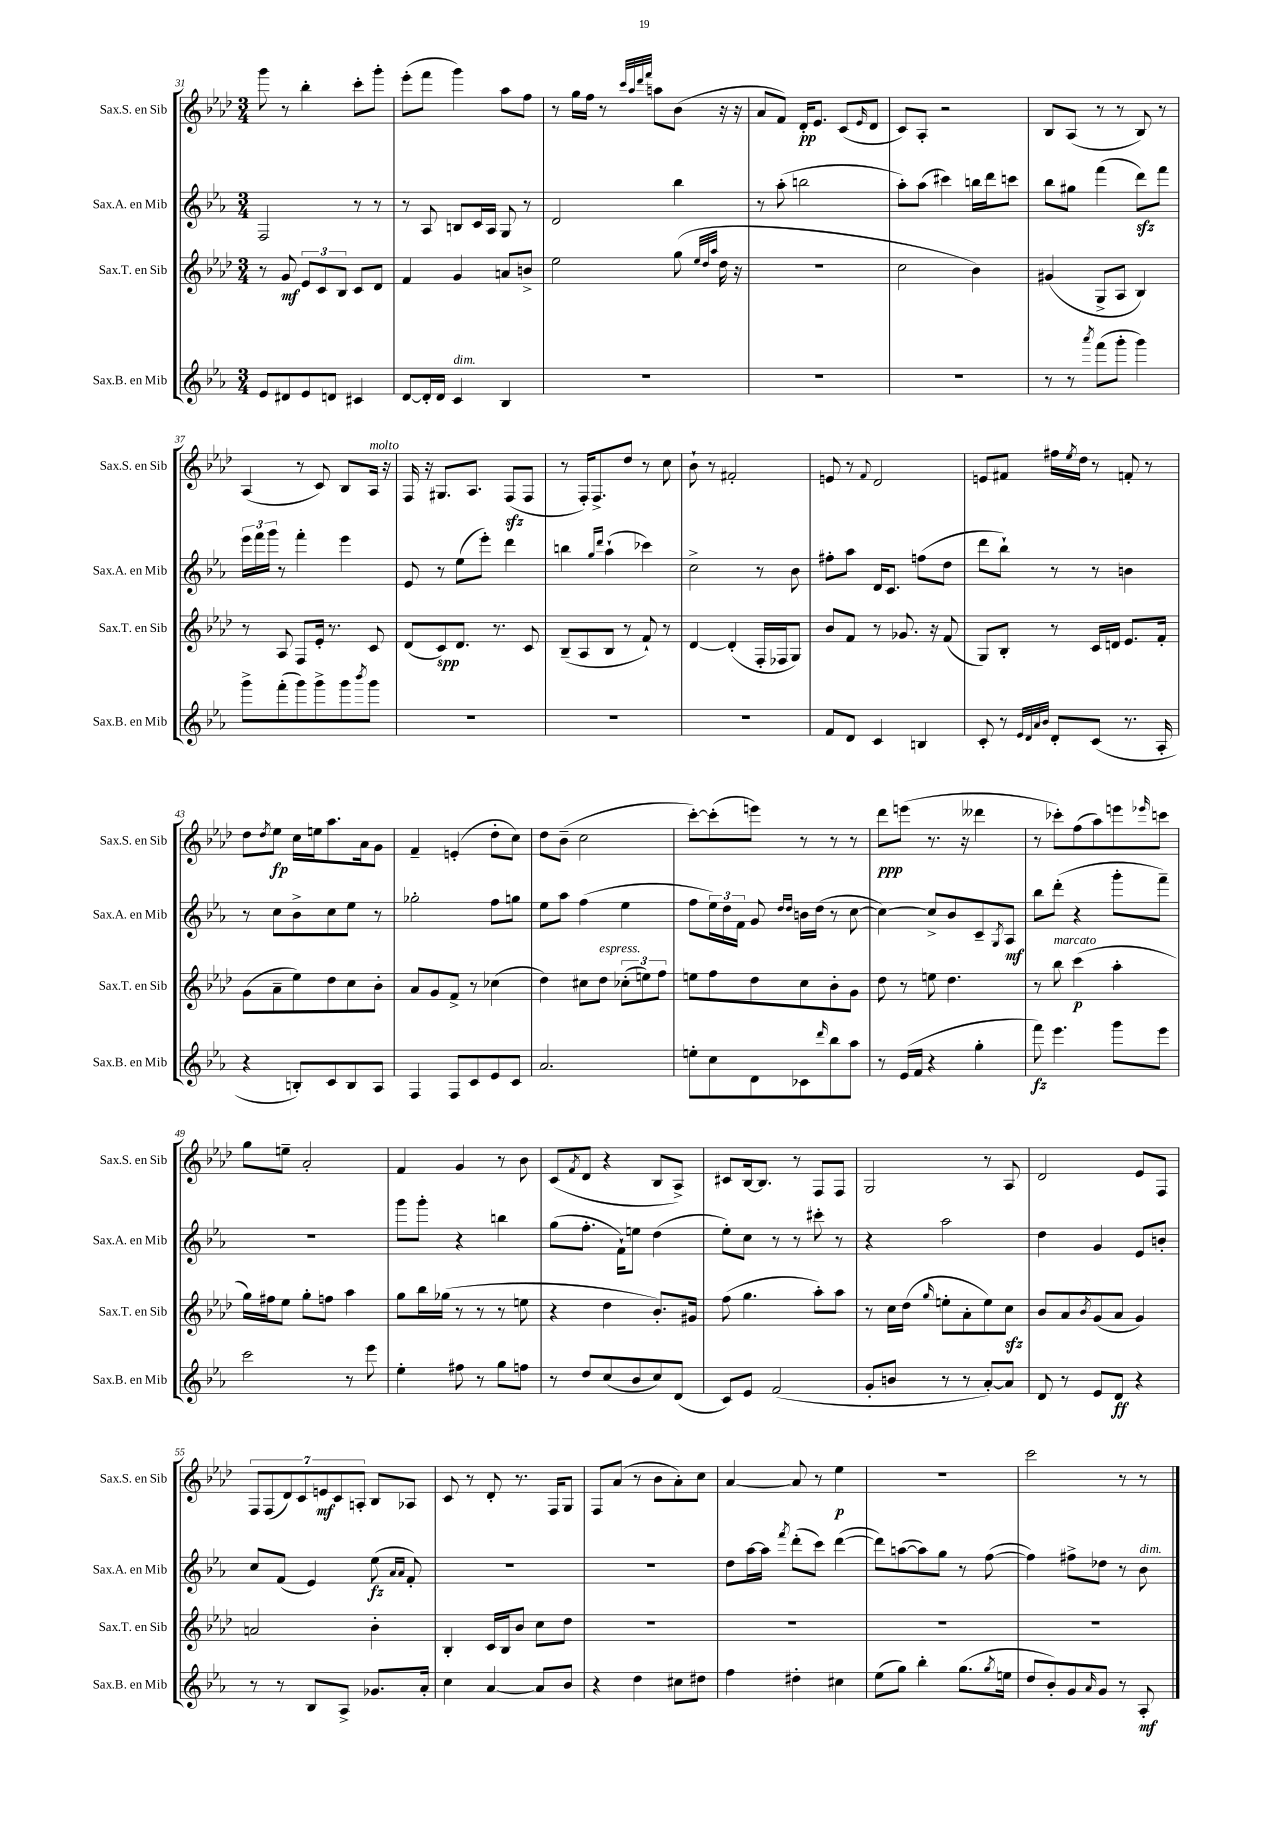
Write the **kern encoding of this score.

**kern	**dynam	**kern	**dynam	**kern	**dynam	**kern	**dynam
*part4	*part4	*part3	*part3	*part2	*part2	*part1	*part1
*staff4	*staff4	*staff3	*staff3	*staff2	*staff2	*staff1	*staff1
*I"Sax.B. en Mib	*	*I"Sax.T. en Sib	*	*I"Sax.A. en Mib	*	*I"Sax.S. en Sib	*
*I'Sax.B. en Mib	*	*I'Sax.T. en Sib	*	*I'Sax.A. en Mib	*	*I'Sax.S. en Sib	*
*clefG2	*	*clefG2	*	*clefG2	*	*clefG2	*
*k[b-e-a-]	*	*k[b-e-a-d-]	*	*k[b-e-a-]	*	*k[b-e-a-d-]	*
*M3/4	*	*M3/4	*	*M3/4	*	*M3/4	*
=31	=31	=31	=31	=31	=31	=31	=31
8e-/L	.	8r	.	2F/	.	8ggg\	.
8d#X/	.	8g/	mf	.	.	8r	.
8e-/	.	12e-/L	.	.	.	4bb-'\	.
.	.	12c/	.	.	.	.	.
8dn/J	.	.	.	.	.	.	.
.	.	12B-/J	.	.	.	.	.
4c#X/	.	8c/L	.	8r	.	8ccc'\L	.
.	.	8d-/J	.	8r	.	8ggg'\J	.
=32	=32	=32	=32	=32	=32	=32	=32
[8d/L	.	4f/	.	8r	.	(8eee-'\L	.
16d'/L]	.	.	.	8A-/	.	8fff\J	.
16d/JJ	.	.	.	.	.	.	.
!LO:TX:a:i:t=dim.	!	!	!	!	!	!	!
4c/	.	4g/	.	8Bn/L	.	4ggg\)	.
.	.	.	.	16c/L	.	.	.
.	.	.	.	16A-/JJ	.	.	.
4B-/	.	8an/L	.	8G/	.	8aa-\L	.
.	.	8bn^/J	.	8r	.	8ff\J	.
=33	=33	=33	=33	=33	=33	=33	=33
2.r	.	2ee-\	.	2d/	.	8r	.
.	.	.	.	.	.	16gg\LL	.
.	.	.	.	.	.	16ff\JJ	.
.	.	.	.	.	.	8r	.
.	.	.	.	.	.	32qqccc/LLL	.
.	.	.	.	.	.	32qqaa-/	.
.	.	.	.	.	.	32qqddd-/	.
.	.	.	.	.	.	32qqfff/JJJ	.
.	.	.	.	.	.	8aan\L	.
.	.	(8gg\	.	4bb-\	.	(8b-\J	.
.	.	32qqee-/LLL	.	.	.	.	.
.	.	32qqdd-/	.	.	.	.	.
.	.	32qqaa-/JJJ	.	.	.	.	.
.	.	16dd-\	.	.	.	16r	.
.	.	16r	.	.	.	16r	.
=34	=34	=34	=34	=34	=34	=34	=34
2.r	.	2.r	.	8r	.	8a-/L	.
.	.	.	.	(8aa-'\	.	8f/J)	.
.	.	.	.	2bbn\	.	16d-'/KL	pp
.	.	.	.	.	.	8.e-/J	.
.	.	.	.	.	.	(8c/L	.
.	.	.	.	.	.	16qqe-/	.
.	.	.	.	.	.	8d-/J	.
=35	=35	=35	=35	=35	=35	=35	=35
2.r	.	2cc\	.	8aa-'\L)	.	8c/L)	.
.	.	.	.	(8aa-\J	.	8A-'/J	.
.	.	.	.	4ccc#X\)	.	2r	.
.	.	4b-\)	.	16bbn\LL	.	.	.
.	.	.	.	16ddd\J	.	.	.
.	.	.	.	8cccn\J	.	.	.
=36	=36	=36	=36	=36	=36	=36	=36
8r	.	(4g#X/	.	8bb-\L	.	8B-/L	.
8r	.	.	.	8gg#X\J	.	(8A-/J	.
8qaaa-/	.	.	.	.	.	.	.
(8fff\L	.	8G^/L	.	(4fff\	.	8r	.
8ggg'\J	.	8A-/J	.	.	.	8r	.
4ggg\)	.	4B-/)	.	8dddzz\L)	.	8B-/)	.
.	.	.	.	8fff\J	.	8r	.
!!LO:LB:g=z
=37	=37	=37	=37	=37	=37	=37	=37
8ggg^\L	.	8r	.	24eee-\LL	.	(4A-/	.
.	.	.	.	24fff\	.	.	.
.	.	.	.	24ggg\JJ	.	.	.
(8fff'\	.	8A-/	.	8r	.	.	.
8ggg\)	.	8F/L	.	4fff'\	.	8r	.
8ggg^\	.	16e-'/Jk	.	.	.	8c/)	.
.	.	8.r	.	.	.	.	.
8ggg\	.	.	.	4eee-\	.	8B-/L	.
8qbbb-/	.	.	.	.	.	.	.
!	!	!	!	!	!	!LO:TX:a:i:t=molto	!
8ggg\J	.	8c/	.	.	.	16A-/Jk	.
.	.	.	.	.	.	16r	.
=38	=38	=38	=38	=38	=38	=38	=38
2.r	.	(8d-/L	.	8e-/	.	16F/	.
.	.	.	.	.	.	16r	.
.	.	8c/)	spp	8r	.	8.G#X/L	.
.	.	8.d-/J	.	(8ee-\L	.	.	.
.	.	.	.	.	.	8.A-/J	.
.	.	.	.	8eee-'\J)	.	.	.
.	.	8.r	.	.	.	.	.
.	.	.	.	4ddd\	.	(8Fzz/L	.
.	.	8c/	.	.	.	8F/J	.
=39	=39	=39	=39	=39	=39	=39	=39
2.r	.	(8B-~/L	.	4bbn\	.	8r	.
.	.	8A-/	.	.	.	16F'/KL)	.
.	.	.	.	.	.	8.F^/	.
.	.	.	.	16qqgg/LL	.	.	.
.	.	.	.	16qqddd/JJ	.	.	.
.	.	8B-/J	.	(4aa-`\	.	.	.
.	.	8r	.	.	.	8dd-/J	.
.	.	8f`/)	.	4ccc-X\)	.	8r	.
.	.	8r	.	.	.	8cc\	.
=40	=40	=40	=40	=40	=40	=40	=40
2.r	.	[4d-/	.	2cc^\	.	8b-`\	.
.	.	.	.	.	.	8r	.
.	.	(4d-'/]	.	.	.	2f#X'/	.
.	.	16F'/LL	.	8r	.	.	.
.	.	16F-X/J	.	.	.	.	.
.	.	8G/J)	.	8b-\	.	.	.
=41	=41	=41	=41	=41	=41	=41	=41
8f/L	.	8b-/L	.	8ff#X'\L	.	8en/	.
8d/J	.	8f/J	.	8aa-\J	.	8r	.
.	.	.	.	.	.	8qqf/	.
4c/	.	8r	.	16d/KL	.	2d-/	.
.	.	.	.	8.c/J	.	.	.
.	.	8.g-X/	.	.	.	.	.
4Bn/	.	.	.	(8ffn\L	.	.	.
.	.	16r	.	.	.	.	.
.	.	(8f/	.	8dd\J	.	.	.
=42	=42	=42	=42	=42	=42	=42	=42
8c'/	.	8G/L)	.	8ddd\L	.	8en/L	.
8r	.	8B-'/J	.	8bb-`\J)	.	8f#X/J	.
32qqe-/LLL	.	.	.	.	.	.	.
32qqd/	.	.	.	.	.	.	.
32qqa-/	.	.	.	.	.	.	.
32qqb-/JJJ	.	.	.	.	.	.	.
8d'/L	.	8r	.	8r	.	16ff#X\LL	.
.	.	.	.	.	.	8qee-/	.
.	.	.	.	.	.	16dd-\JJ	.
(8c/J	.	16c/LL	.	8r	.	8r	.
.	.	16dn/JJ	.	.	.	.	.
8.r	.	8.e-/L	.	4bn\	.	8fn'/	.
.	.	.	.	.	.	8r	.
16A-'/	.	16f'/Jk	.	.	.	.	.
!!LO:LB:g=z
=43	=43	=43	=43	=43	=43	=43	=43
4r	.	(8g\L	.	8r	.	8dd-\L	.
.	.	.	.	.	.	8qdd-/	.
.	.	8a-~\	.	8cc\L	.	8ee-\J	fp
8Bn'/L)	.	8ee-\)	.	8b-^\	.	16cc\LL	.
.	.	.	.	.	.	16een\J	.
8c/	.	8dd-\	.	8cc\	.	8.aa-\	.
8B/	.	8cc\	.	8ee-\J	.	.	.
.	.	.	.	.	.	16a-\k	.
8A-/J	.	8b-'\J	.	8r	.	8g\J	.
=44	=44	=44	=44	=44	=44	=44	=44
4F/	.	8a-/L	.	2gg-X'\	.	4f~/	.
.	.	8g/	.	.	.	.	.
8F/L	.	8f^/J	.	.	.	(4en'/	.
8c/	.	8r	.	.	.	.	.
8e-/	.	(4cc-X\	.	8ff\L	.	8dd-'\L	.
8c/J	.	.	.	8ggn\J	.	8cc\J)	.
=45	=45	=45	=45	=45	=45	=45	=45
2.a-/	.	4dd-\)	.	8ee-\L	.	8dd-\L	.
.	.	.	.	8aa-\J	.	(8b-~\J	.
.	.	8cc#X\L	.	(4ff\	.	2cc\	.
!	!	!LO:TX:a:i:t=espress.	!	!	!	!	!
.	.	8dd-\J	.	.	.	.	.
.	.	(12cc-X'\L	.	4ee-\	.	.	.
.	.	12een\)	.	.	.	.	.
.	.	12ff\J	.	.	.	.	.
=46	=46	=46	=46	=46	=46	=46	=46
8een'\L	.	8een\L	.	8ff\L	.	[8ccc'\L)	.
8cc\	.	8ff\	.	24ee-\L)	.	(8ccc'\]	.
.	.	.	.	24dd\	.	.	.
.	.	.	.	24f\JJ	.	.	.
8d\	.	8dd-\	.	8g/	.	8eeen\J)	.
.	.	.	.	16qqdd/LL	.	.	.
.	.	.	.	16qqdd/JJ	.	.	.
8c-X\	.	8cc\	.	16bn\LL	.	8r	.
.	.	.	.	(16dd\JJ	.	.	.
16qqddd/	.	.	.	.	.	.	.
8bb-\	.	8b-'\	.	8r	.	8r	.
8aa-\J	.	8g\J	.	[8cc\	.	8r	.
=47	=47	=47	=47	=47	=47	=47	=47
8r	.	8dd-\	.	4cc\_)	.	8ddd-\L	ppp
(16e-/LL	.	8r	.	.	.	(8eeen\J	.
16f/JJ	.	.	.	.	.	.	.
4r	.	8een\	.	8cc^/L]	.	8.r	.
.	.	4.dd-\	.	8b-/	.	.	.
.	.	.	.	.	.	16r	.
4gg'\	.	.	.	8c~/	.	4ddd--X\	.
.	.	.	.	8qG/	.	.	.
.	.	.	.	8A-/J	mf	.	.
=48	=48	=48	=48	=48	=48	=48	=48
8fff\)	fz	8r	.	8bb-\L	.	8r	.
!	!	!LO:TX:a:i:t=marcato	!	!	!	!	!
4.eee-\	.	8bb-\	.	(8ddd'\J	.	8ccc-X'\L)	.
.	.	(4ccc\	p	4r	.	(8ff\	.
.	.	.	.	.	.	8aa-\)	.
8ggg\L	.	4aa-'\	.	8ggg'\L	.	8eeen\	.
.	.	.	.	.	.	16qqeee-X/	.
8eee-\J	.	.	.	8fff~\J)	.	8cccn\J	.
!!LO:LB:g=z
=49	=49	=49	=49	=49	=49	=49	=49
2ccc\	.	16gg\LL)	.	2.r	.	8gg\L	.
.	.	16ff#X\J	.	.	.	.	.
.	.	8ee-\J	.	.	.	8een~\J	.
.	.	8gg'\L	.	.	.	2a-'/	.
.	.	8ffn\J	.	.	.	.	.
8r	.	4aa-\	.	.	.	.	.
8eee-\	.	.	.	.	.	.	.
=50	=50	=50	=50	=50	=50	=50	=50
4ee-'\	.	8gg\L	.	8ggg\L	.	4f/	.
.	.	16bb-\L	.	8ggg'\J	.	.	.
.	.	(16gg-X\JJ	.	.	.	.	.
8ff#X\	.	8r	.	4r	.	4g/	.
8r	.	8r	.	.	.	.	.
8gg\L	.	8r	.	4bbn\	.	8r	.
8ffn\J	.	8een\	.	.	.	8b-\	.
=51	=51	=51	=51	=51	=51	=51	=51
8r	.	4r	.	(8gg\L	.	(8c/L	.
.	.	.	.	.	.	8qf/	.
8dd/L	.	.	.	8.ff'\J	.	8d-/J	.
(8cc/	.	4dd-\	.	.	.	4r	.
.	.	.	.	16f`\KL)	.	.	.
8b-/	.	.	.	8een\J	.	.	.
8cc/)	.	8.b-'/L)	.	(4dd\	.	8B-/L	.
(8d/J	.	.	.	.	.	8A-^/J)	.
.	.	16g#X/Jk	.	.	.	.	.
=52	=52	=52	=52	=52	=52	=52	=52
8c/L)	.	(8ff\	.	8ee-'\L)	.	8c#X/L	.
8e-/J	.	4.gg\	.	8cc\J	.	[16B-/k	.
.	.	.	.	.	.	8.B-/J]	.
(2f/	.	.	.	8r	.	.	.
.	.	.	.	8r	.	8r	.
.	.	8aa-'\L)	.	8ccc#X'\	.	8F/L	.
.	.	8aa-\J	.	8r	.	8F/J	.
=53	=53	=53	=53	=53	=53	=53	=53
8g'/L	.	8r	.	4r	.	2G/	.
8bn/J	.	16cc\LL	.	.	.	.	.
.	.	(16dd-\JJ	.	.	.	.	.
.	.	16qqgg/	.	.	.	.	.
8r	.	8een'\L	.	2aa-\	.	.	.
8r	.	8a-'\	.	.	.	.	.
[8a-'/L)	.	8ee\)	.	.	.	8r	.
8a-/J]	.	8cczz\J	.	.	.	8A-/	.
=54	=54	=54	=54	=54	=54	=54	=54
8d/	.	8b-/L	.	4dd\	.	2d-/	.
8r	.	8a-/	.	.	.	.	.
.	.	8qb-/	.	.	.	.	.
8e-/L	.	(8g/	.	4g/	.	.	.
8d/J	ff	8a-/J	.	.	.	.	.
4r	.	4g/)	.	8e-/L	.	8e-/L	.
.	.	.	.	8bn'/J	.	8F/J	.
!!LO:LB:g=z
=55	=55	=55	=55	=55	=55	=55	=55
8r	.	2an/	.	8cc/L	.	14F/L	.
.	.	.	.	.	.	(14F/	.
8r	.	.	.	(8f/J	.	.	.
.	.	.	.	.	.	14d-/)	.
.	.	.	.	.	.	14c/	.
8B-/L	.	.	.	4e-/)	.	.	.
.	.	.	.	.	.	14en/	mf
.	.	.	.	.	.	14c/	.
8A-^/J	.	.	.	.	.	.	.
.	.	.	.	.	.	14An'/J	.
8.g-X/L	.	4b-'\	.	(8ee-\	fz	8B-/L	.
.	.	.	.	16qqa-/LL	.	.	.
.	.	.	.	16qqa-/JJ	.	.	.
.	.	.	.	8f'/)	.	8A-X/J	.
16a-'/Jk	.	.	.	.	.	.	.
=56	=56	=56	=56	=56	=56	=56	=56
4cc\	.	4B-'/	.	2.r	.	8c/	.
.	.	.	.	.	.	8r	.
[4a-/	.	16c/LL	.	.	.	8d-'/	.
.	.	16B-/J	.	.	.	.	.
.	.	8b-/J	.	.	.	8.r	.
8a-/L]	.	8cc\L	.	.	.	.	.
.	.	.	.	.	.	16F/KL	.
8b-/J	.	8dd-\J	.	.	.	8G/J	.
=57	=57	=57	=57	=57	=57	=57	=57
4r	.	2.r	.	2.r	.	8F/L	.
.	.	.	.	.	.	(8a-/J	.
4dd\	.	.	.	.	.	8r	.
.	.	.	.	.	.	8b-\L	.
8cc#X\L	.	.	.	.	.	8a-'\)	.
8dd#X\J	.	.	.	.	.	8cc\J	.
=58	=58	=58	=58	=58	=58	=58	=58
4ff\	.	2.r	.	8dd\L	.	[4a-/	.
.	.	.	.	[16aa-\L	.	.	.
.	.	.	.	16aa-\JJ]	.	.	.
.	.	.	.	8qfff/	.	.	.
4dd#X'\	.	.	.	(8ddd'\L	.	8a-/]	.
.	.	.	.	8ccc\J)	.	8r	.
4cc#X\	.	.	.	([4ddd\	.	4ee-\	p
=59	=59	=59	=59	=59	=59	=59	=59
(8ee-\L	.	2.r	.	8ddd\L])	.	2.r	.
8gg\J)	.	.	.	([8aan\	.	.	.
4bb-'\	.	.	.	8aa\])	.	.	.
.	.	.	.	8gg\J	.	.	.
(8.gg\L	.	.	.	8r	.	.	.
.	.	.	.	([8ff\	.	.	.
8qgg/	.	.	.	.	.	.	.
16een\Jk	.	.	.	.	.	.	.
=60	=60	=60	=60	=60	=60	=60	=60
8dd/L	.	2.r	.	4ff\])	.	2ccc\	.
8b-'/)	.	.	.	.	.	.	.
8g/	.	.	.	8ff#X^\L	.	.	.
16qqa-/	.	.	.	.	.	.	.
8g/J	.	.	.	8dd-X\J	.	.	.
8r	.	.	.	8r	.	8r	.
!	!	!	!	!LO:TX:a:i:t=dim.	!	!	!
8A-'/	mf	.	.	8b-\	.	8r	.
==	==	==	==	==	==	==	==
*-	*-	*-	*-	*-	*-	*-	*-
